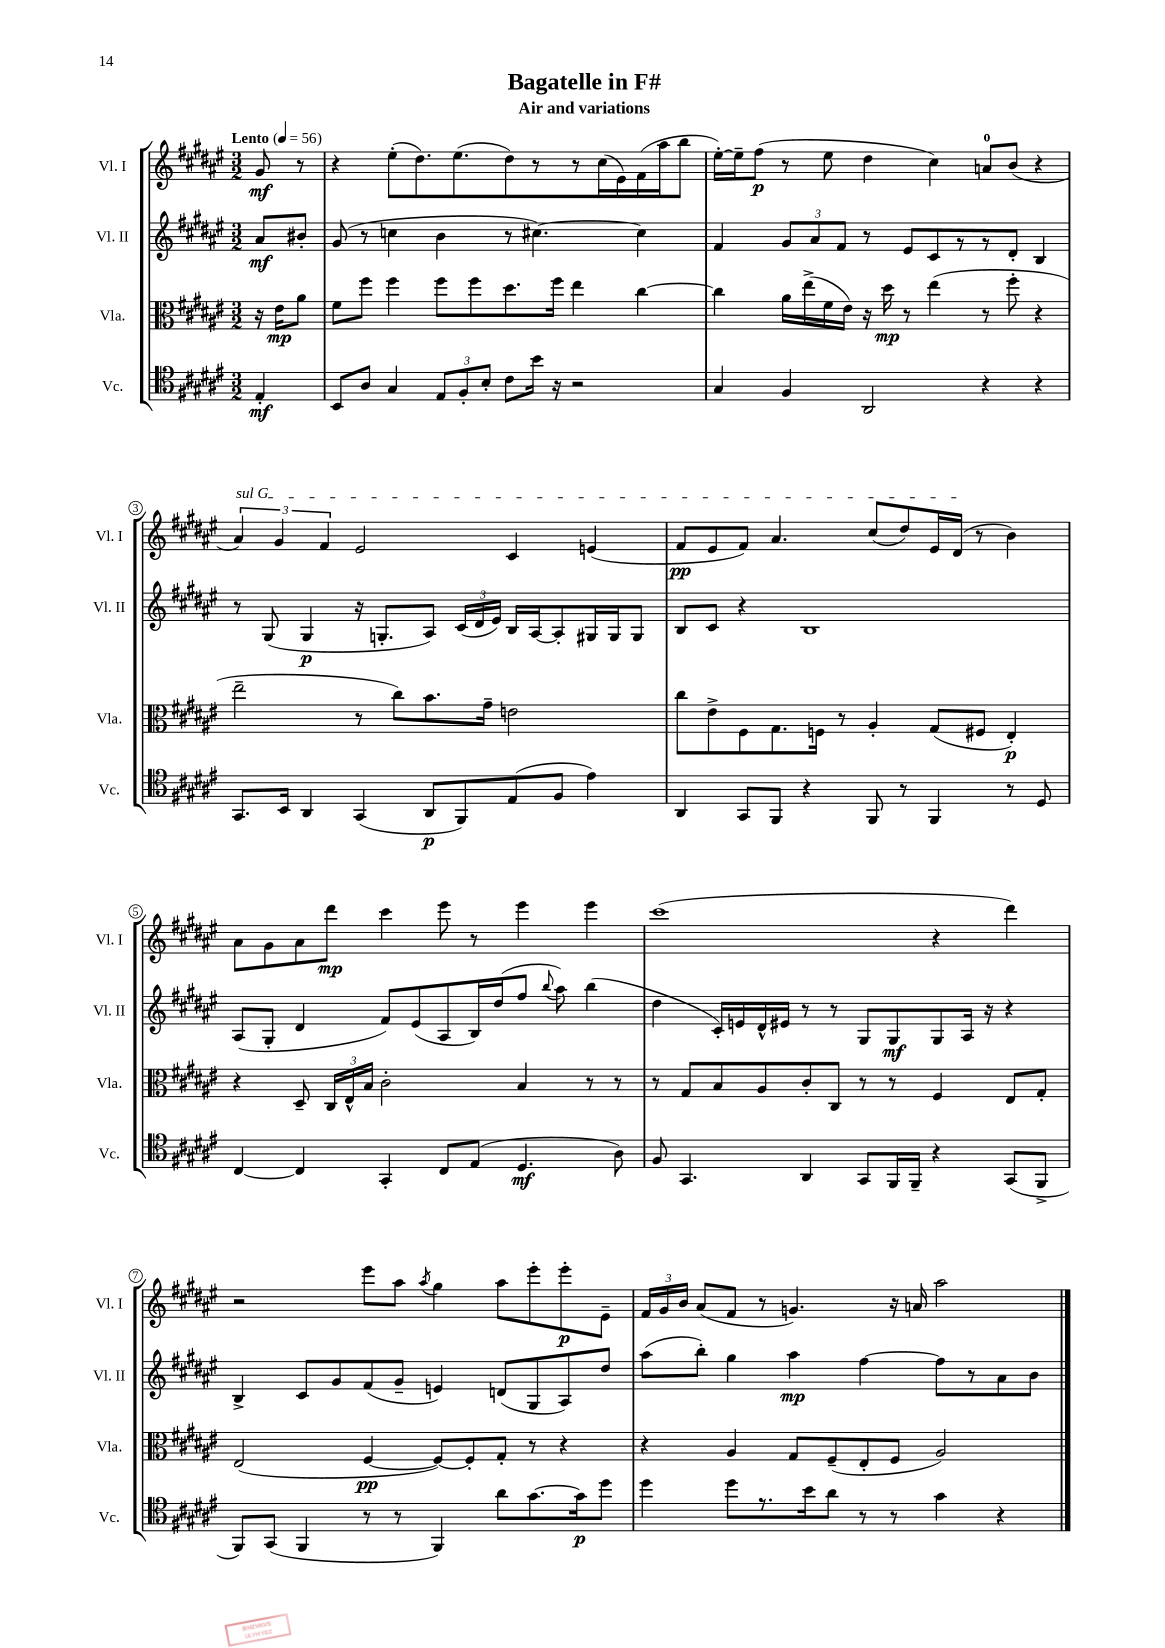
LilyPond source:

\header { title = "Bagatelle in F#" subtitle = "Air and variations" }
<<
\new StaffGroup <<
\new Staff = "s0" \with { instrumentName = "Vl. I" shortInstrumentName = "Vl. I" } {
    \clef treble \key fis \major \numericTimeSignature \time 3/2 \partial 4 \tempo "Lento" 4 = 56
    \autoBeamOff gis'8\mf r8 |
    r4 eis''8[-.( dis''8.) eis''8.( dis''8) r8 r8 cis''16( eis'16) fis'16( ais''16 b''8] |
    eis''16[~-.) eis''16-- fis''8]\p( r8 eis''8 dis''4 cis''4) a'8[-0 b'8]( r4 |
    \tuplet 3/2 { \once \override TextSpanner.bound-details.left.text = \markup { \italic "sul G" } ais'4\startTextSpan) gis'4 fis'4 } eis'2 cis'4 e'4( |
    fis'8[\pp eis'8 fis'8]) ais'4. cis''8[( dis''8) eis'16 dis'16]\stopTextSpan( r8 b'4) |
    ais'8[ gis'8 ais'8 dis'''8]\mp cis'''4 eis'''8 r8 eis'''4 eis'''4 |
    cis'''1( r4 dis'''4) |
    r2 eis'''8[ ais''8] \acciaccatura { ais''8 } gis''4 ais''8[ eis'''8-. eis'''8-.\p eis'8]-- |
    \tuplet 3/2 { fis'16[ gis'16 b'16] } ais'8[( fis'8] r8 g'4.) r16 a'16 ais''2 \bar "|." |
}
\new Staff = "s1" \with { instrumentName = "Vl. II" shortInstrumentName = "Vl. II" } {
    \clef treble \key fis \major \numericTimeSignature \time 3/2 \partial 4
    \autoBeamOff ais'8[\mf bis'8]-. |
    gis'8( r8 c''4 b'4 r8 cis''4.~) cis''4 |
    fis'4 \tuplet 3/2 { gis'8[ ais'8 fis'8] } r8 eis'8[ cis'8 r8 r8 dis'8]-. b4 |
    r8 gis8( gis4\p r16 g8.[-. ais8]) \tuplet 3/2 { cis'16[( dis'16 eis'16]) } b16[ ais16~ ais8-. gis16 gis16 gis8] |
    b8[ cis'8] r4 b1 |
    ais8[( gis8]-. dis'4 fis'8[) eis'8( ais8 b16) dis''16( fis''8] \appoggiatura { b''8 } ais''8) b''4( |
    dis''4 cis'16[-.) e'16 dis'16-^ eis'16] r8 r8 gis8[ gis8\mf gis8 ais16] r16 r4 |
    b4-> cis'8[ gis'8 fis'8( gis'8]-- e'4) d'8[( gis8 ais8) dis''8] |
    ais''8[( b''8]-.) gis''4 ais''4\mp fis''4~ fis''8[ r8 ais'8 b'8] \bar "|." |
}
\new Staff = "s2" \with { instrumentName = "Vla." shortInstrumentName = "Vla." } {
    \clef alto \key fis \major \numericTimeSignature \time 3/2 \partial 4
    \autoBeamOff r16 eis'16[\mp ais'8] |
    fis'8[ fis''8] fis''4 fis''8[ fis''8 dis''8. fis''16] eis''4 cis''4~ |
    cis''4 ais'16[ eis''16->( fis'16 eis'16]) r16 dis''16\mp r8 eis''4( r8 fis''8-. r4 |
    eis''2-- r8 cis''8[) b'8. gis'16]-- e'2 |
    cis''8[ eis'8-> fis8 gis8. f16] r8 ais4-. gis8[( fis8] eis4-.\p) |
    r4 dis8-- \tuplet 3/2 { cis16[ eis16-^ b16] } cis'2-. b4 r8 r8 |
    r8 gis8[ b8 ais8 cis'8-. cis8] r8 r8 fis4 eis8[ gis8]-. |
    eis2( fis4~\pp fis8[~) fis8-. gis8]-. r8 r4 |
    r4 ais4 gis8[ fis8--( eis8-. fis8] ais2) \bar "|." |
}
\new Staff = "s3" \with { instrumentName = "Vc." shortInstrumentName = "Vc." } {
    \clef tenor \key fis \major \numericTimeSignature \time 3/2 \partial 4
    \autoBeamOff eis4-.\mf |
    b,8[ ais8] gis4 \tuplet 3/2 { eis8[ fis8-. b8]-. } cis'8[ b'16] r16 r2 |
    gis4 fis4 ais,2 r4 r4 |
    gis,8.[ b,16] ais,4 gis,4( ais,8[\p fis,8) eis8( fis8] eis'4) |
    ais,4 gis,8[ fis,8] r4 fis,8 r8 fis,4 r8 dis8 |
    cis4~ cis4 gis,4-. cis8[ eis8]( dis4.\mf ais8) |
    fis8 gis,4. ais,4 gis,8[ fis,16 fis,16]-- r4 gis,8[( fis,8]-> |
    fis,8[) gis,8]( fis,4 r8 r8 fis,4) ais'8[ gis'8.~ gis'16\p dis''8] |
    dis''4 dis''8[ r8. b'16 ais'8] r8 r8 gis'4 r4 \bar "|." |
}
>>
>>
\layout { \context { \Score \override BarNumber.stencil = #(make-stencil-circler 0.1 0.3 ly:text-interface::print) } }
